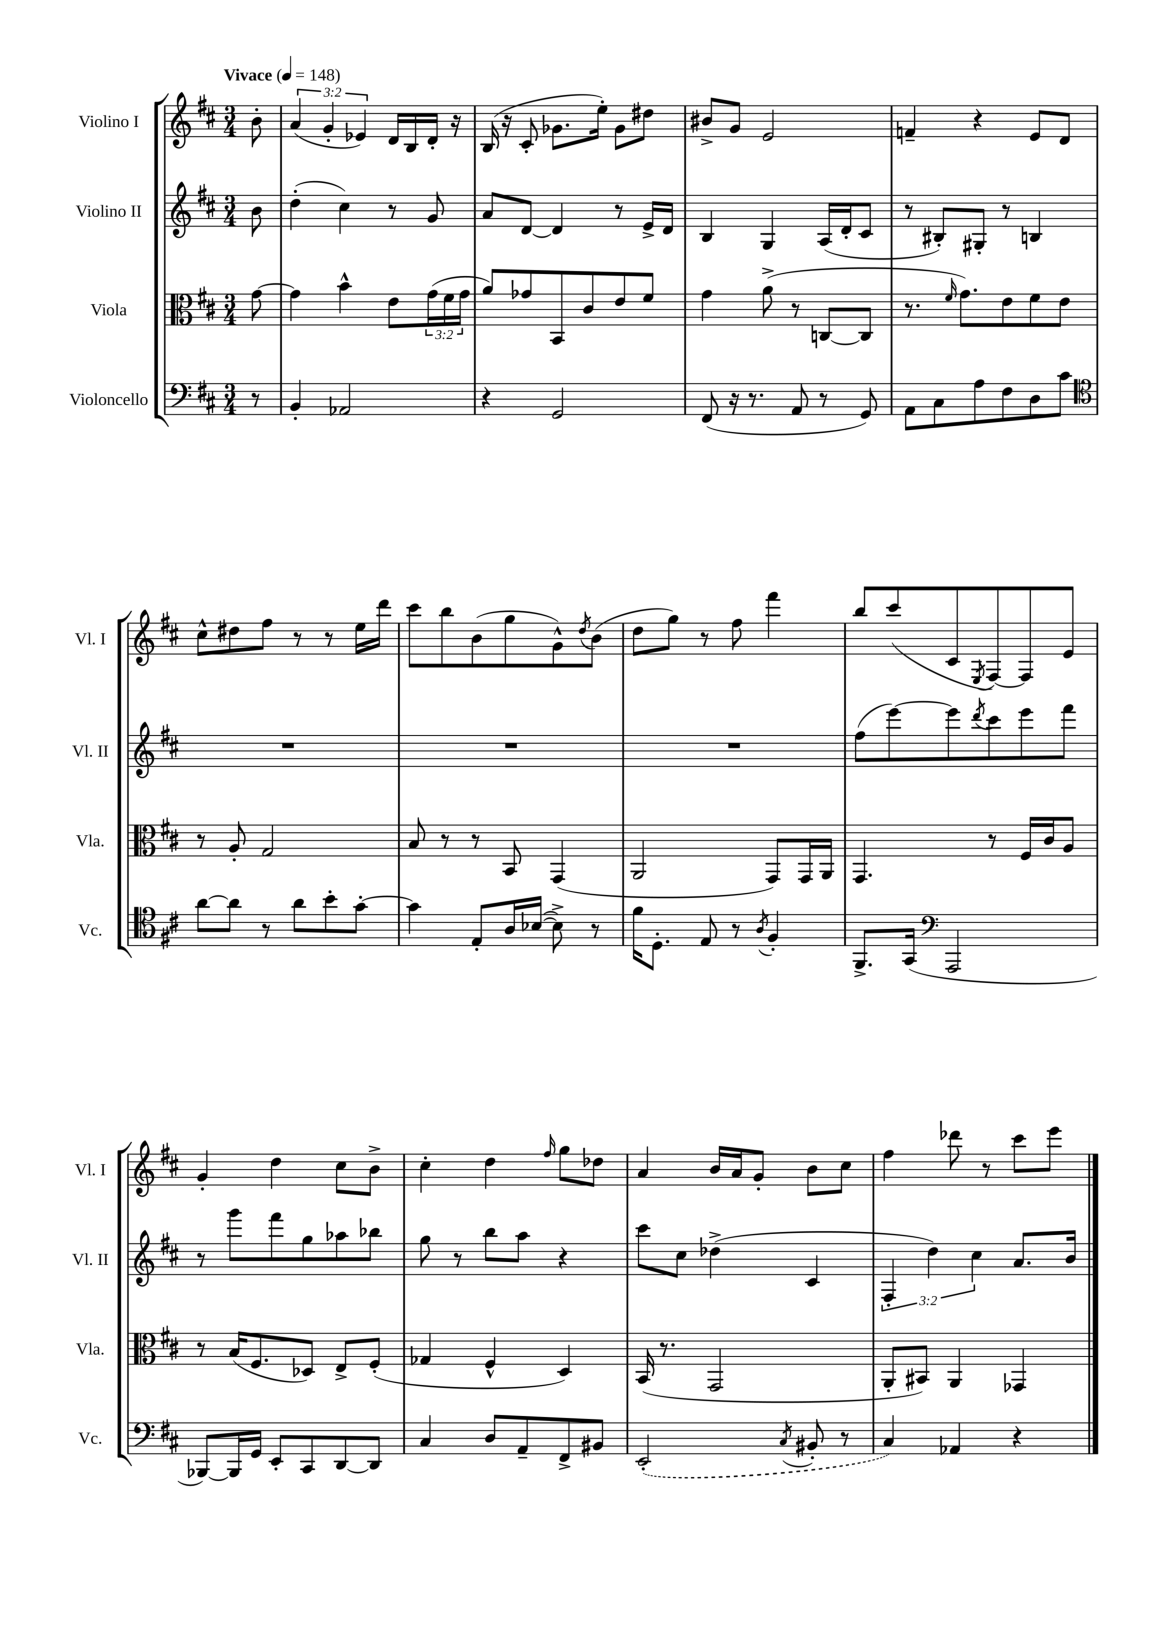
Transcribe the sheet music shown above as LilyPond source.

<<
\new StaffGroup <<
\new Staff = "s0" \with { instrumentName = "Violino I" shortInstrumentName = "Vl. I" } {
    \clef treble \key d \major \numericTimeSignature \time 3/4 \override Staff.TupletNumber.text = #tuplet-number::calc-fraction-text \partial 8 \tempo "Vivace" 4 = 148
    b'8-. |
    \tuplet 3/2 { a'4( g'4-. ees'4) } d'16 b16 d'16-. r16 |
    b16( r16 cis'8-. ges'8. e''16-.) ges'8 dis''8 |
    bis'8-> g'8 e'2 |
    f'4-- r4 e'8 d'8 |
    cis''8-^ dis''8 fis''8 r8 r8 e''16 d'''16 |
    cis'''8 b''8 b'8( g''8 g'8-^) \acciaccatura { d''8 } b'8( |
    d''8 g''8) r8 fis''8 fis'''4 |
    b''8 cis'''8( cis'8 \acciaccatura { e8 } fis8~) fis8 e'8 |
    g'4-. d''4 cis''8 b'8-> |
    cis''4-. d''4 \grace { fis''16 } g''8 des''8 |
    a'4 b'16 a'16 g'8-. b'8 cis''8 |
    fis''4 des'''8 r8 cis'''8 e'''8 \bar "|." |
}
\new Staff = "s1" \with { instrumentName = "Violino II" shortInstrumentName = "Vl. II" } {
    \clef treble \key d \major \numericTimeSignature \time 3/4 \override Staff.TupletNumber.text = #tuplet-number::calc-fraction-text \partial 8
    b'8 |
    d''4-.( cis''4) r8 g'8 |
    a'8 d'8~ d'4 r8 e'16-> d'16 |
    b4 g4 a16( d'16-. cis'8 |
    r8 bis8-.) gis8-. r8 b4 |
    R2. |
    R2. |
    R2. |
    fis''8( e'''8~) e'''8 \acciaccatura { d'''8 } cis'''8 e'''8 fis'''8 |
    r8 g'''8 fis'''8 g''8 aes''8 bes''8 |
    g''8 r8 b''8 a''8 r4 |
    cis'''8 cis''8 des''4->( cis'4 |
    \tuplet 3/2 { fis4-. d''4) cis''4 } a'8. b'16 \bar "|." |
}
\new Staff = "s2" \with { instrumentName = "Viola" shortInstrumentName = "Vla." } {
    \clef alto \key d \major \numericTimeSignature \time 3/4 \override Staff.TupletNumber.text = #tuplet-number::calc-fraction-text \partial 8
    g'8~ |
    g'4 b'4-^ e'8 \tuplet 3/2 { g'16( fis'16 g'16 } |
    a'8) ges'8 b,8 cis'8 e'8 fis'8 |
    g'4 a'8->( r8 c8~ c8 |
    r8. \grace { fis'16 } g'8.) e'8 fis'8 e'8 |
    r8 a8-. g2 |
    b8 r8 r8 b,8 g,4( |
    a,2 g,8) g,16 a,16 |
    g,4. r8 fis16 cis'16 a8 |
    r8 b16( fis8. des8) e8-> fis8-.( |
    ges4 fis4-^ d4) |
    b,16( r8. g,2 |
    a,8-. bis,8) a,4 ges,4 \bar "|." |
}
\new Staff = "s3" \with { instrumentName = "Violoncello" shortInstrumentName = "Vc." } {
    \clef bass \key d \major \numericTimeSignature \time 3/4 \partial 8
    r8 |
    b,4-. aes,2 |
    r4 g,2 |
    fis,8( r16 r8. a,8 r8 g,8) |
    a,8 cis8 a8 fis8 d8 cis'8 |
    \clef tenor a'8~ a'8 r8 a'8 b'8-. g'8~-. |
    g'4 e8-. a16 bes16~( bes8->) r8 |
    fis'16 d8.-. e8 r8 \acciaccatura { a8 } fis4-. |
    fis,8.-> g,16( \clef bass a,,2 |
    bes,,8~) bes,,16 g,16 e,8-. cis,8 d,8~ d,8 |
    cis4 d8 a,8-- fis,8-> bis,8 |
    \once \slurDashed e,2-.( \acciaccatura { cis8 } bis,8-. r8 |
    cis4) aes,4 r4 \bar "|." |
}
>>
>>
\layout { \context { \Score \remove "Bar_number_engraver" } }
